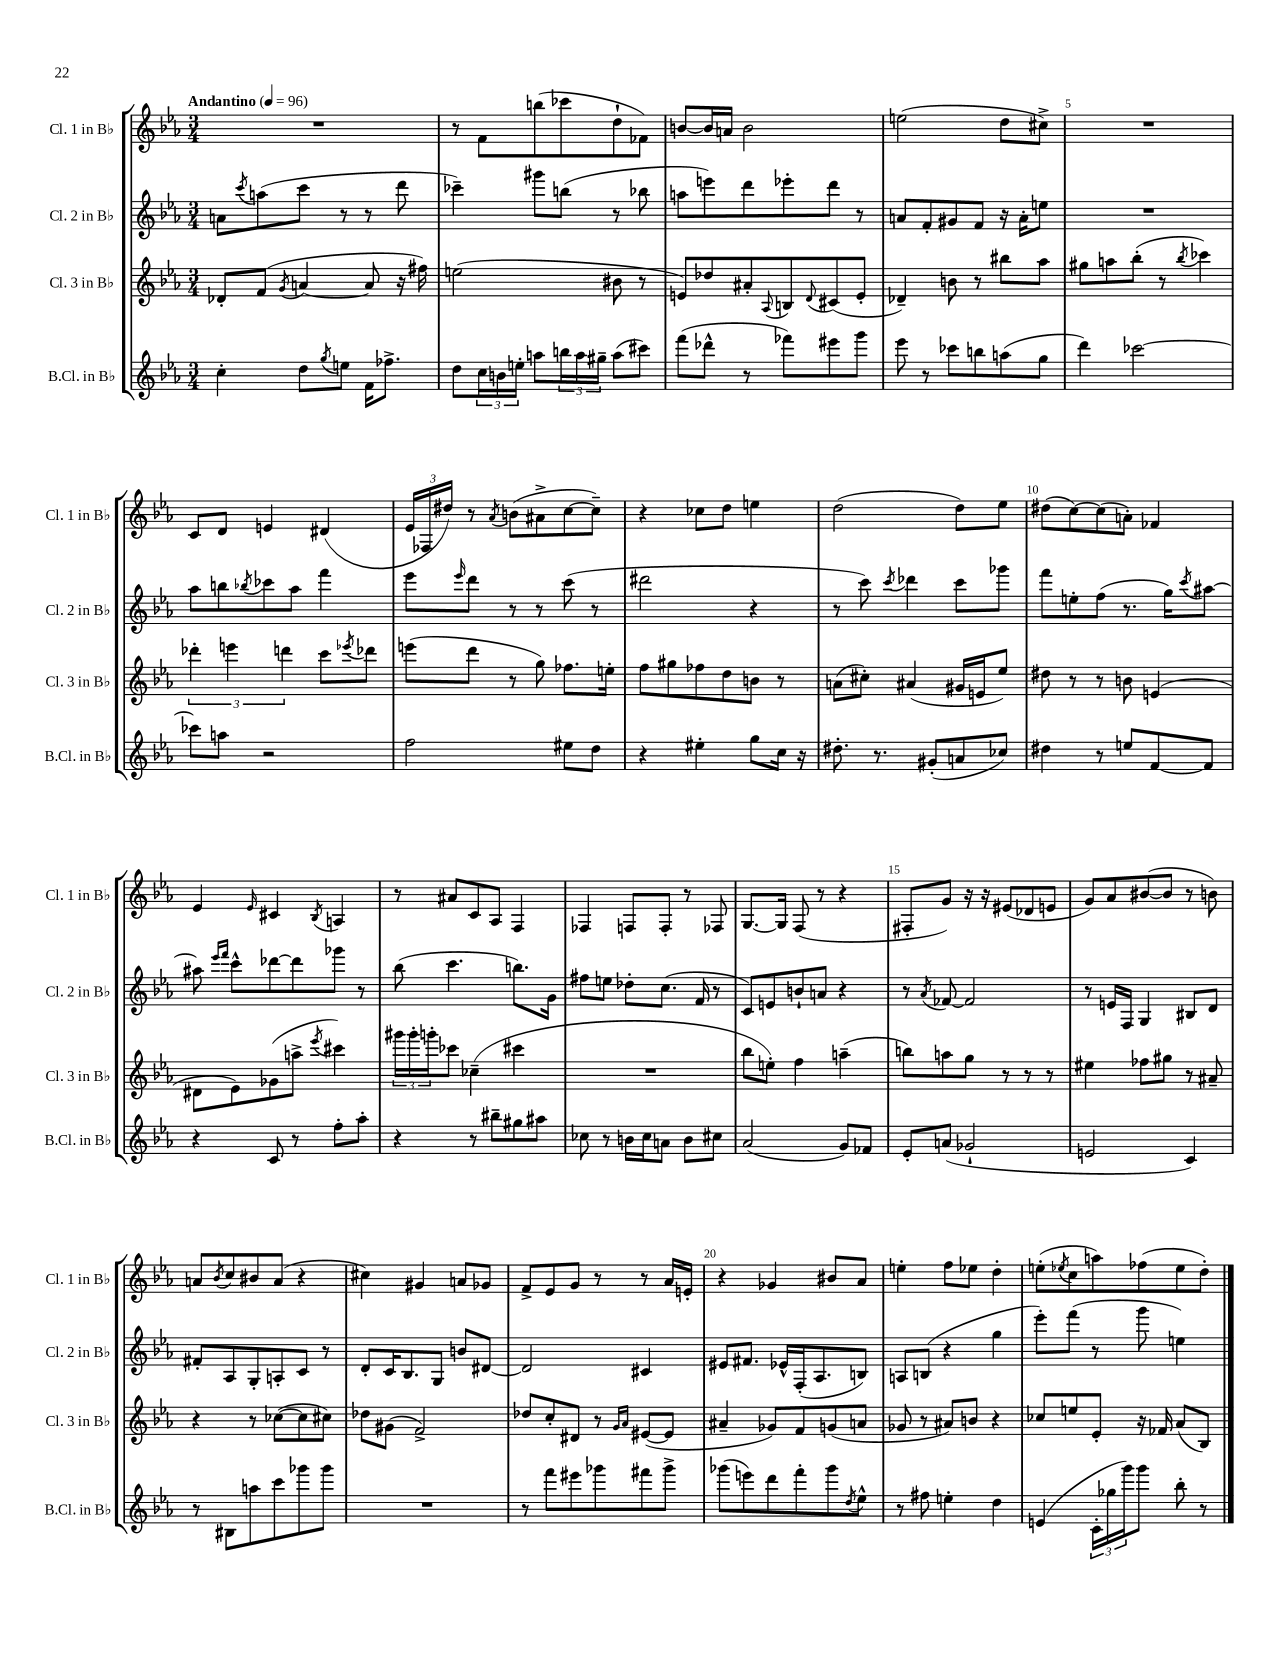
<<
\new StaffGroup <<
\new Staff = "s0" \with { instrumentName = "Cl. 1 in Bb" shortInstrumentName = "Cl. 1 in Bb" } {
    \clef treble \key ees \major \numericTimeSignature \time 3/4 \tempo "Andantino" 4 = 96
    R2. |
    r8 f'8 b''8( ces'''8 d''8-! fes'8) |
    b'8~ b'16 a'16 b'2 |
    e''2( d''8 cis''8->) |
    R2. |
    c'8 d'8 e'4 dis'4( |
    \tuplet 3/2 { ees'16 fes16 dis''16) } r8 \acciaccatura { aes'8 } b'8( ais'8-> c''8~ c''8--) |
    r4 ces''8 d''8 e''4 |
    d''2( d''8) ees''8 |
    dis''8( c''8~) c''8( a'8-.) fes'4 |
    ees'4 \grace { ees'16 } cis'4 \acciaccatura { bes8 } a4 |
    r8 ais'8 c'8 aes8 f4 |
    fes4 f8 f8-. r8 fes8 |
    g8.~ g16 f8( r8 r4 |
    fis8-. g'8) r16 r16 eis'8( des'8 e'8 |
    g'8) aes'8 bis'8~( bis'8 r8 b'8) |
    a'8 \acciaccatura { bes'8 } c''8 bis'8 a'8( r4 |
    cis''4) gis'4 a'8 ges'8 |
    f'8-> ees'8 g'8 r8 r8 aes'16 e'16-. |
    r4 ges'4 bis'8 aes'8 |
    e''4-. f''8 ees''8 d''4-. |
    e''8-.( \acciaccatura { ees''8 } c''8 a''8) fes''8( ees''8 d''8-.) \bar "|." |
}
\new Staff = "s1" \with { instrumentName = "Cl. 2 in Bb" shortInstrumentName = "Cl. 2 in Bb" } {
    \clef treble \key ees \major \numericTimeSignature \time 3/4
    a'8 \acciaccatura { c'''8 } a''8( c'''8 r8 r8 d'''8 |
    ces'''4--) gis'''8 b''8( r8 bes''8 |
    a''8 e'''8) d'''8 ees'''8-. d'''8 r8 |
    a'8 f'8-. gis'8 f'8 r16 a'16-. e''8 |
    R2. |
    aes''8 b''8 \acciaccatura { bes''8 } ces'''8 aes''8 f'''4 |
    ees'''8 \grace { ees'''16 } d'''8 r8 r8 c'''8( r8 |
    dis'''2 r4 |
    r8 c'''8) \acciaccatura { c'''8 } des'''4 c'''8 ges'''8 |
    f'''8 e''8-. f''8( r8. g''16) \acciaccatura { c'''8 } ais''8~ |
    ais''8 \grace { ees'''16 f'''16 } c'''8-^ des'''8~ des'''8 ges'''8 r8 |
    bes''8( c'''4. b''8.) g'16 |
    fis''8 e''8 des''8-. c''8.( f'16 r8 |
    c'8) e'8 b'8-! a'8 r4 |
    r8 \acciaccatura { aes'8 } fes'8~ fes'2 |
    r8 e'16 f16 g4 bis8 d'8 |
    fis'8-. aes8 g8-. a8-. c'8 r8 |
    d'8-. c'16 bes8. g8 b'8 dis'8~ |
    dis'2 cis'4 |
    eis'8 fis'8. ees'16-^ f16-.( aes8. b8) |
    a8 b8( r4 g''4 |
    ees'''8-.) f'''8( r8 g'''8 e''4) \bar "|." |
}
\new Staff = "s2" \with { instrumentName = "Cl. 3 in Bb" shortInstrumentName = "Cl. 3 in Bb" } {
    \clef treble \key ees \major \numericTimeSignature \time 3/4
    des'8-. f'8( \acciaccatura { g'8 } a'4~ a'8 r16 fis''16) |
    e''2( bis'8 r8 |
    e'8) des''8 ais'8-. \appoggiatura { aes8 } b8 \appoggiatura { d'8 } cis'8( e'8-. |
    des'4--) b'8 r8 bis''8 aes''8 |
    gis''8 a''8 bes''8-.( r8 \acciaccatura { bes''8 } ces'''4) |
    \tuplet 3/2 { des'''4-. e'''4 d'''4 } c'''8 \acciaccatura { ees'''8 } des'''8 |
    e'''8( d'''8 r8 g''8) fes''8. e''16-. |
    f''8 gis''8 fes''8 d''8 b'8 r8 |
    a'8( cis''8-.) ais'4( gis'16 e'16 ees''8) |
    dis''8 r8 r8 b'8 e'4( |
    dis'8 ees'8) ges'8( a''8-> \acciaccatura { ees'''8 } cis'''4) |
    \tuplet 3/2 { gis'''16 gis'''16-. g'''16-. } ces'''8 ces''4--( cis'''4 |
    R2. |
    bes''8 e''8-.) f''4 a''4--( |
    b''8) a''8 g''8 r8 r8 r8 |
    eis''4 fes''8 gis''8 r8 ais'8-- |
    r4 r8 ces''8~( ces''8 cis''8) |
    des''8 gis'8( f'2->) |
    des''8 c''8-. dis'8 r8 \grace { g'16 aes'16 } eis'8~( eis'8 |
    ais'4-- ges'8) f'8 g'8( a'8 |
    ges'8 r8 ais'8) b'8 r4 |
    ces''8 e''8 ees'8-. r16 fes'16 aes'8( bes8) \bar "|." |
}
\new Staff = "s3" \with { instrumentName = "B.Cl. in Bb" shortInstrumentName = "B.Cl. in Bb" } {
    \clef treble \key ees \major \numericTimeSignature \time 3/4
    c''4-. d''8 \acciaccatura { g''8 } e''8 f'16 fes''8.-> |
    d''8 \tuplet 3/2 { c''16 b'16 e''16-. } a''8 \tuplet 3/2 { b''16 a''16 gis''16-- } a''8( cis'''8) |
    f'''8( des'''8-^ r8 fes'''8) eis'''8 g'''8 |
    ees'''8 r8 ces'''8 b''8 a''8( g''8 |
    d'''4) ces'''2~ |
    ces'''8 a''8 r2 |
    f''2 eis''8 d''8 |
    r4 eis''4-. g''8 c''16 r16 |
    dis''8.-. r8. gis'8-.( a'8 ces''8) |
    dis''4 r8 e''8 f'8~ f'8 |
    r4 c'8 r8 f''8-. aes''8-. |
    r4 r8 bis''8-- gis''8 ais''8 |
    ces''8 r8 b'16 ces''16 a'8 b'8 cis''8 |
    aes'2( g'8) fes'8 |
    ees'8-. a'8( ges'2-! |
    e'2 c'4) |
    r8 bis8 a''8 c'''8 ges'''8 ges'''8 |
    R2. |
    r8 f'''8 eis'''8 ges'''8 fis'''8 ges'''8-> |
    ges'''8( e'''8) d'''8 f'''8-. ges'''8 \acciaccatura { d''8 } ees''8-^ |
    r8 fis''8 e''4-. d''4 |
    e'4( \tuplet 3/2 { c'16-. ges''16 g'''16) } g'''8 bes''8-. r8 \bar "|." |
}
>>
>>
\layout { \context { \Score \override BarNumber.break-visibility = ##(#f #t #t) barNumberVisibility = #(every-nth-bar-number-visible 5) } }
